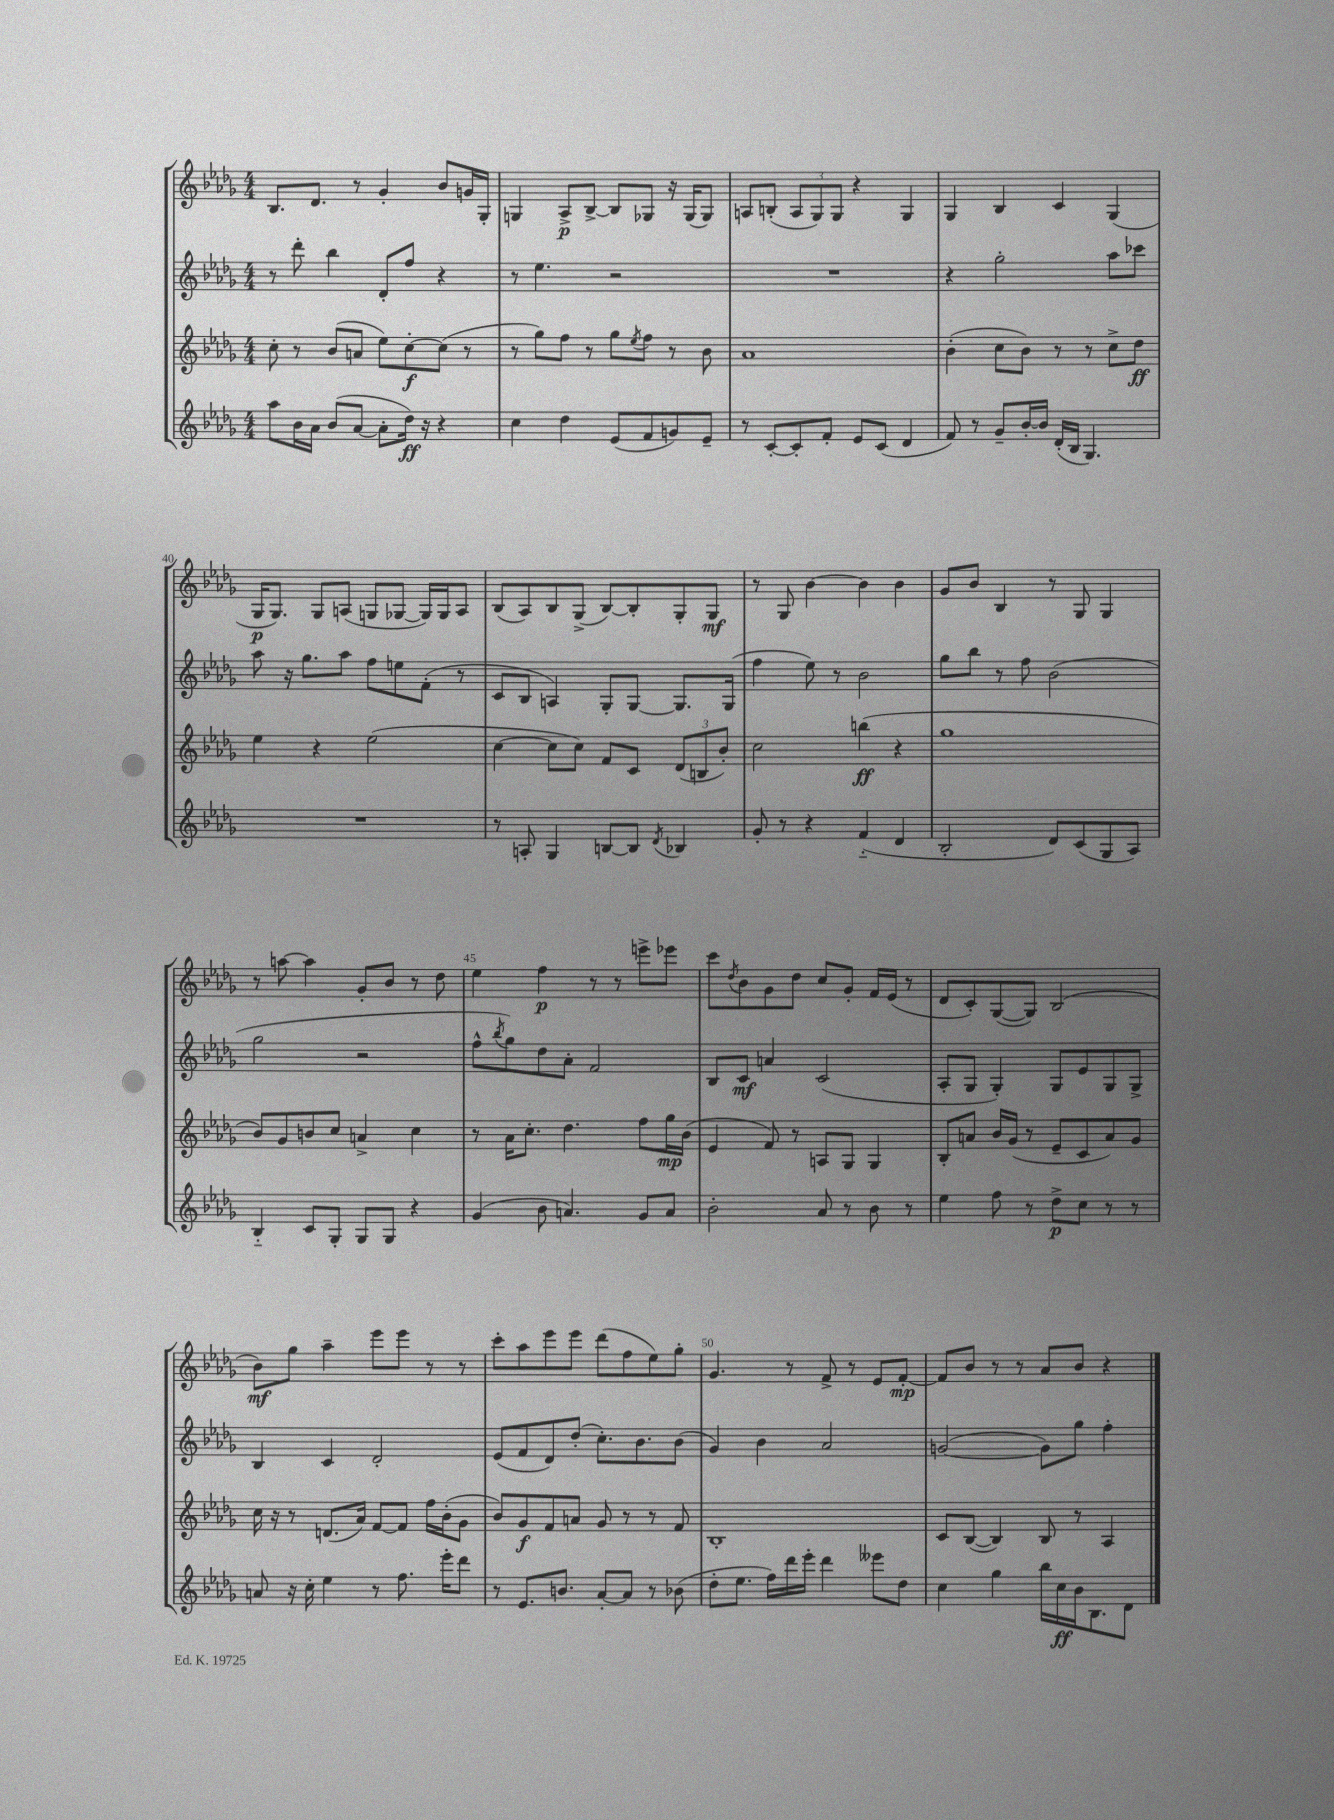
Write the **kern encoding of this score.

**kern	**kern	**kern	**kern
*staff4	*staff3	*staff2	*staff1
*clefG2	*clefG2	*clefG2	*clefG2
*k[b-e-a-d-g-]	*k[b-e-a-d-g-]	*k[b-e-a-d-g-]	*k[b-e-a-d-g-]
*M4/4	*M4/4	*M4/4	*M4/4
8aa-	8cc'	8r	8.B-
16b-	8r	8ddd-'	.
16a-	.	.	8.d-
(8b-	(8b-	4bb-	.
[8a-	8a	.	8r
8a-']	8ee-)	8d-'	4g-'
16dd-)	[8cc'	8ff	.
16r	.	.	.
4r	(8cc]	4r	8b-
.	8r	.	16g
.	.	.	16G-'
=	=	=	=
4cc	8r	8r	4G
.	8gg-)	4.ee-	.
4dd-	8ff	.	8A-^
.	8r	.	[8B-^
(8e-	8gg-	2r	8B-]
.	8qee-	.	.
8f	8ff	.	8G-
8g)	8r	.	16r
.	.	.	(16G-
8e-~	8b-	.	8G-)
=	=	=	=
8r	1a-	1r	8A
[8c'	.	.	(8B'
8c']	.	.	12A
.	.	.	12G-)
8f'	.	.	.
.	.	.	12G-
8e-	.	.	4r
(8c	.	.	.
4d-	.	.	4G-
=	=	=	=
8f)	(4b-'	4r	4G-
8r	.	.	.
8g-~	8cc	2gg-'	4B-
[16b-'	8b-)	.	.
16b-]	.	.	.
(16d-'	8r	.	4c
16B-	.	.	.
4.G-)	8r	.	.
.	8cc^	8aa-	(4G-
.	8dd-	8ccc-	.
=	=	=	=
1r	4ee-	8aa-	16G-
.	.	.	8.G-)
.	.	16r	.
.	.	8.gg-	.
.	4r	.	8G-
.	.	8aa-	(8A
.	(2ee-	8ff	8G
.	.	8ee	[8G-
.	.	(8f'	16G-])
.	.	.	16G-
.	.	8r	8A
=	=	=	=
8r	[4cc	8c	(8B-
8A'	.	8B-	8A-)
4G-	8cc]	4A)	8B-
.	8cc)	.	(8G-^
[8B	8f	8G-'	[8B-)
8B]	8c	[8G-	8B-']
8qd-	.	.	.
4B-	(12d-	8.G-]	8G-'
.	12B	.	.
.	.	.	8G-
.	12b-')	.	.
.	.	(16G-	.
=	=	=	=
8g-'	2cc	4ff	8r
8r	.	.	8G-
4r	.	8ee-)	[4b-
.	.	8r	.
(4f'~	(4bb	2b-	4b-]
4d-	4r	.	4b-
=	=	=	=
2B-'	1gg-	8gg-	8g-
.	.	8bb-	8b-
.	.	8r	4B-
.	.	8ff	.
8d-)	.	(2b-	8r
(8c	.	.	8G-
8G-	.	.	4G-
8A-)	.	.	.
=	=	=	=
4B-'~	8b-)	2gg-	8r
.	8g-	.	[8aa
8c	8b	.	4aa]
8G-'	8cc	.	.
8G-	4a^	2r	8g-'
8G-	.	.	8b-
4r	4cc	.	8r
.	.	.	8dd-
=	=	=	=
(4g-	8r	8ff^^	4ee-
.	.	8qbb-	.
.	16a-	8gg-)	.
.	8.cc'	.	.
8b-	.	8dd-	4ff
4.a)	4.dd-	8a-'	.
.	.	2f	8r
.	.	.	8r
8g-	8ff	.	8eee^
8a	16gg-	.	8eee-
.	(16b-	.	.
=	=	=	=
2b-'	4e-	8B-	8ccc
.	.	.	8qdd-
.	.	8c	8b-
.	8f)	4a	8g-
.	8r	.	8dd-
8a-	8A	(2c	8cc
8r	8G-	.	8g-'
8b-	4G-	.	16f
.	.	.	(16e-
8r	.	.	8r
=	=	=	=
4ee-	8B-'	8A-'	8d-
.	8a	8G-	8c')
8ff	16b-	4G-')	([8G-
.	(16g-	.	.
8r	8r	.	8G-])
8dd-^	8e-~	8G-	(2B-
8cc	8c	8e-	.
8r	8a)	8G-	.
8r	8g-	8G-^	.
=	=	=	=
8a	16cc	4B-	8b-)
.	16r	.	.
16r	8r	.	8gg-
16cc'	.	.	.
4ee-	(8.d	4c	4aa-~
.	16a-)	.	.
8r	[8f	2d-'	8eee-
8.ff	8f]	.	8eee-
.	16ff	.	8r
16eee-'	(16b-'	.	.
8ddd-	8g-	.	8r
=	=	=	=
8r	8b-)	(8e-	8ccc'
8.e-	8g-	8f	8aa-
.	8f	8d-)	8eee-
8.b	.	.	.
.	8a	(8dd-'	8eee-
[8a-'	8g-	8.cc')	(8ddd-
8a-]	8r	.	8ff
.	.	8.b-	.
8r	8r	.	8ee-)
(8b-	8f	(8b-	8gg-'
=	=	=	=
8dd-'	1B-'	4g-)	4.g-
8.ee-	.	.	.
.	.	4b-	.
16ff)	.	.	.
16ddd-	.	.	8r
16eee-'	.	.	.
4ddd-	.	2a-	8f^
.	.	.	8r
8eee--	.	.	8e-
8dd-	.	.	[8f'
=	=	=	=
4cc	8c	([2g	8f]
.	([8B-	.	8b-
4gg-	4B-])	.	8r
.	.	.	8r
16bb-	8B-	8g])	8a-
16cc	.	.	.
16b-	8r	8gg-	8b-
8.B-	.	.	.
.	4A-	4ff'	4r
8d-	.	.	.
==	==	==	==
*-	*-	*-	*-
